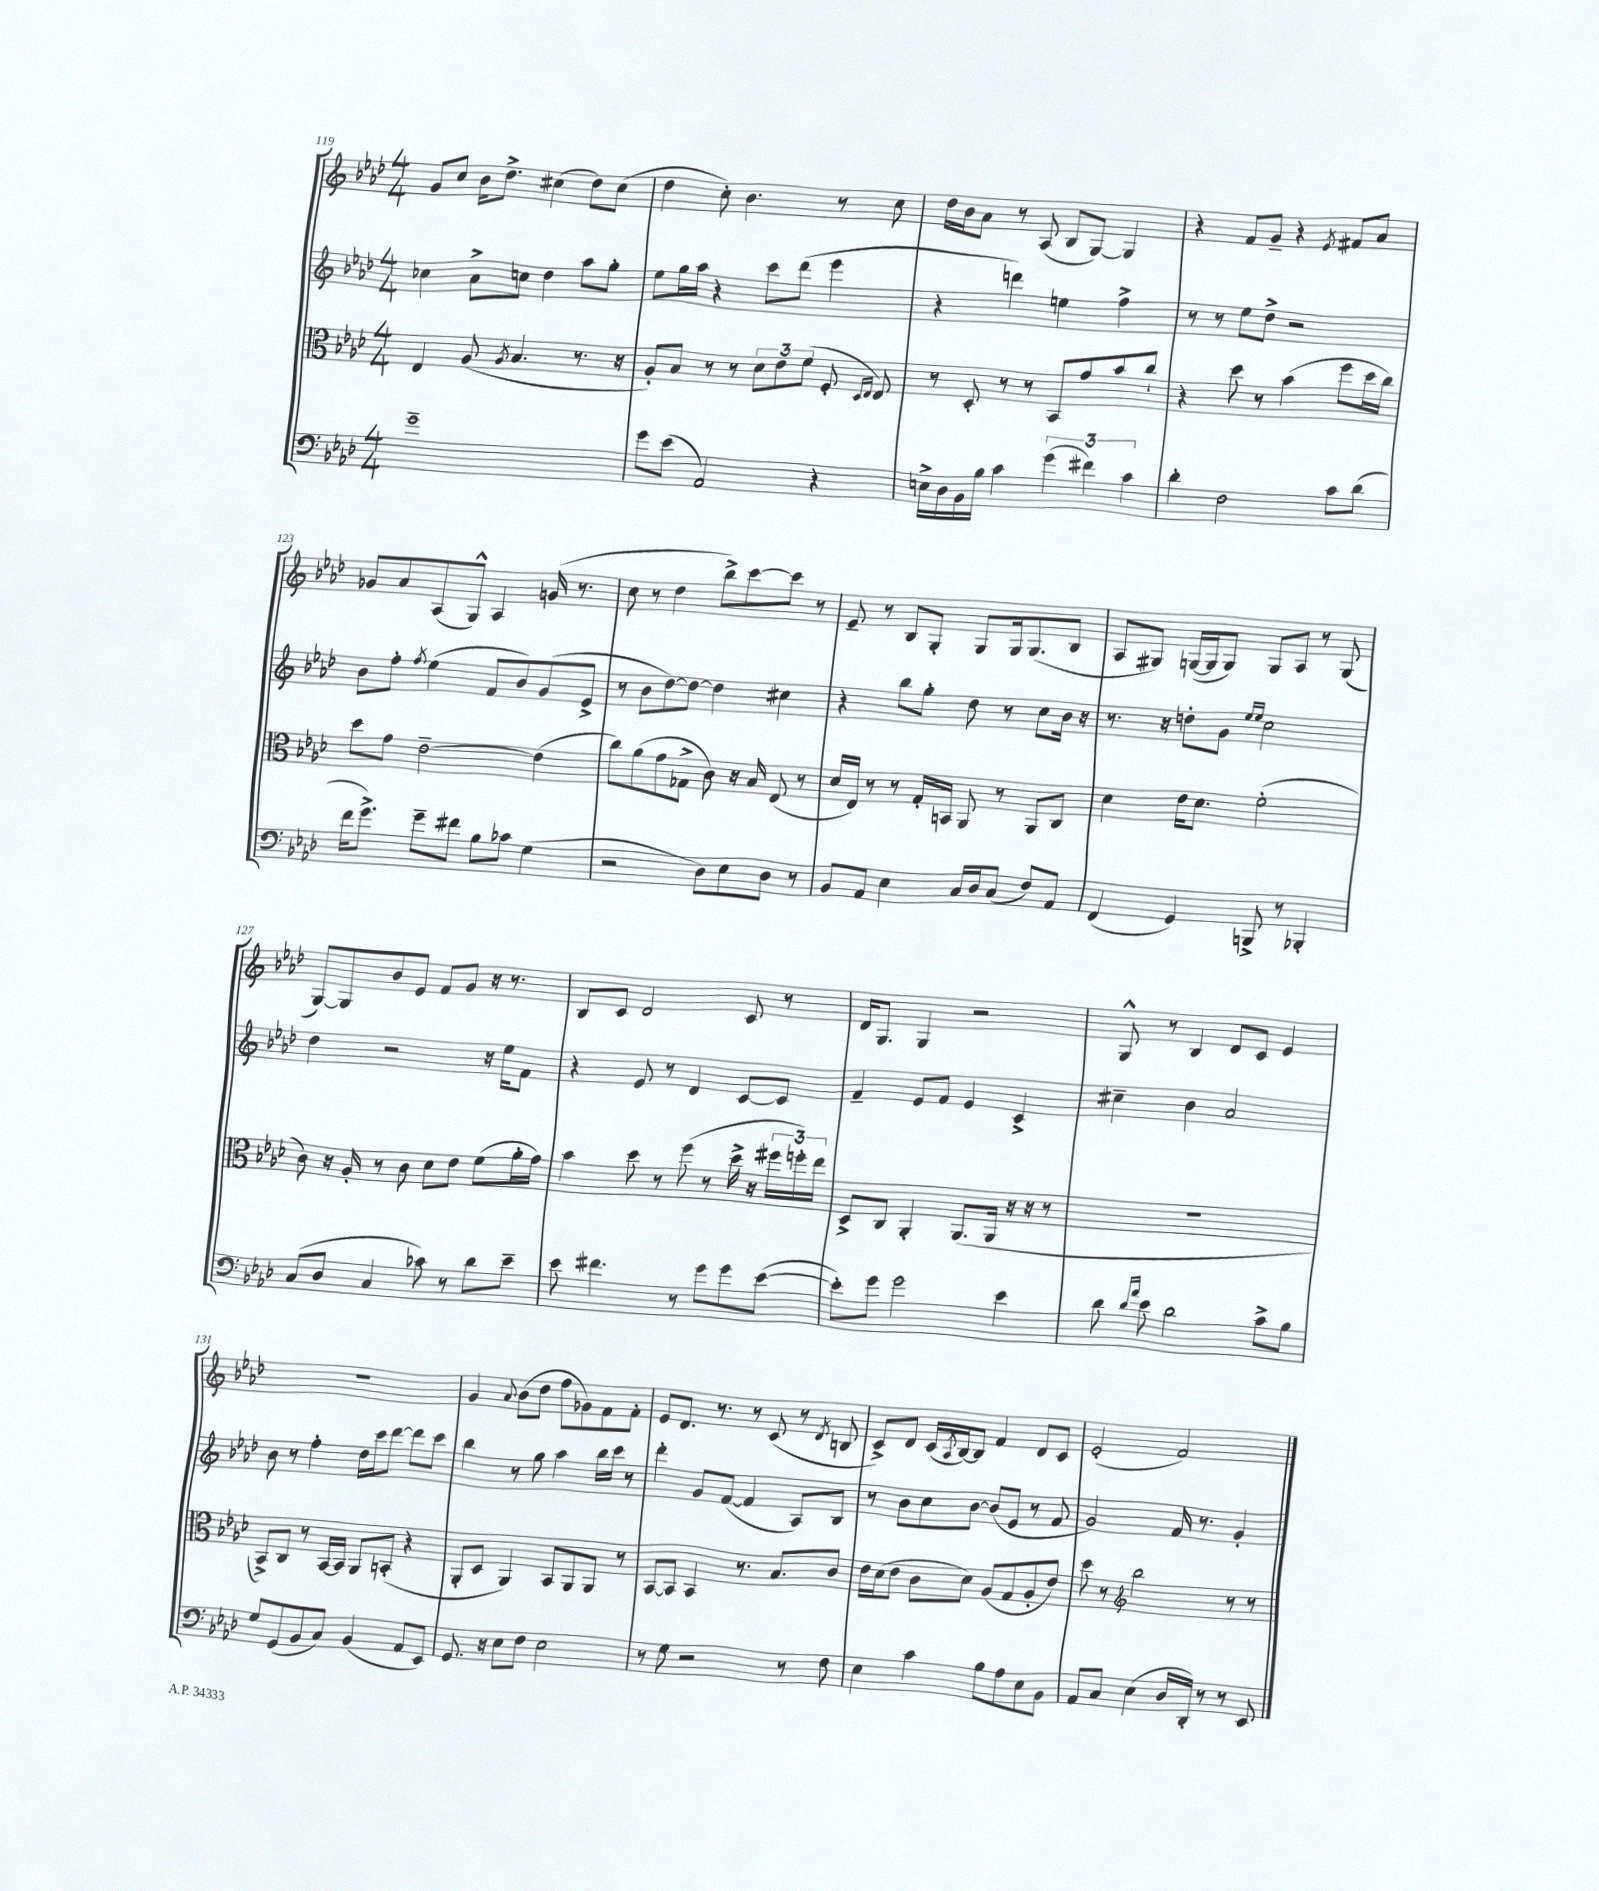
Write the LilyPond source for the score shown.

<<
\new StaffGroup <<
\new Staff = "s0" {
    \clef treble \key aes \major \numericTimeSignature \time 4/4
    g'8 c''8 bes'16 des''8.-> cis''4( des''8) cis''8( |
    des''4 c''8-.) bes'4. r8 c''8 |
    des''16 bes'16 aes'8 r8 aes8( bes8 g8~) g4 |
    r4 f'8 g'8-- r4 \acciaccatura { ees'8 } fis'8 aes'8 |
    ges'8 aes'8 aes8( g8-^) aes4 g'16( r8. |
    c''8 r8 des''4 bes''8->) c'''8~ c'''8 r8 |
    ees'8-- r8 bes8 g8-. g8 g16 g8.( bes8 |
    aes8 gis8) g16~( g16 g8) g8 aes8 r8 g8( |
    g8~) g8 bes'8 ees'8 f'8 g'8 r16 r8. |
    bes8 c'8 des'2 c'8 r8 |
    des'16 g8. g4 r2 |
    g8-^ r8 bes4 des'8 c'8 ees'4 |
    R1 |
    g'4 \appoggiatura { aes'8 } bes'8( des''8 f''8 ges'8) f'8 f'8-. |
    ees'8 des'8. r8. r8 c'8( r8 \acciaccatura { des'8 } b8 |
    c'8->) des'8 c'16( \acciaccatura { aes8 } bes16~) bes8 f'4 des'8 c'8 |
    ees'2-.( f'2) \bar "|." |
}
\new Staff = "s1" {
    \clef treble \key aes \major \numericTimeSignature \time 4/4
    ces''4 aes'8-> c''8 des''4 aes''8 g''8-. |
    ees''8 g''16 aes''16 r4 c'''8 des'''8( ees'''4 |
    r4 d'''4) e''4 f''4-> |
    r8 r8 ees''8 des''8-> r2 |
    bes'8 f''8-. \acciaccatura { f''8 } ees''4( f'8 bes'8) g'8( ees'8-> |
    r8 bes'8 des''8~) des''8~ des''4 cis''4 |
    r4 bes''8 g''8-. des''8 r8 c''8 bes'16 r16 |
    r8. r16 d''8-. g'8 \grace { ees''16 ees''16 } c''2 |
    des''4 r2 r16 ees''16 f'8 |
    r4 ees'8 r8 des'4 c'8~ c'8 |
    f'4-- ees'8 f'8 ees'4 c'4-> |
    cis''4-- bes'4 aes'2 |
    bes'8 r8 f''4-. des''16 c'''16 des'''8~ des'''8 c'''8 |
    bes''4 r8 g''8 aes''4 bes''16 c'''16 r8 |
    des'''4-. g'8 f'8~( f'4 aes8) bes8 |
    r8 bes'8 c''8 bes'8~ bes'8( ees'8 r8 f'8 |
    g'2) f'16 r8. g'4-. \bar "|." |
}
\new Staff = "s2" {
    \clef alto \key aes \major \numericTimeSignature \time 4/4
    ees4 aes8( \acciaccatura { aes8 } bes4. r8. r16 |
    aes8-.) bes8 r8 r8 \tuplet 3/2 { des'8 ees'8 f'8( } f8-. \grace { des16 ees16 } ees8) |
    r8 des8-. r8 r8 bes,8 g'8 bes'8 c''8-! |
    r4 des''8 r8 bes'4( f''8 des''16 c''16) |
    des''8 g'8 ees'2~-- ees'4( |
    c''8) aes'8( g'8 ges8-> c'8) r16 bes16 ees8( r8 |
    des'16 ees16) r8 r8 g16-. b,16 aes,8 r8 aes,8 c8 |
    des'4 ees'16 des'8. f'2-.( |
    c'8) r16 aes16-. r8 c'8 des'8 ees'8 f'8( aes'16-. g'16) |
    bes'4 des''8 r8 f''8( r8 des''16-> r16 \tuplet 3/2 { fis''16 f''16-.) ees''16 } |
    des8-> c8 aes,4-. aes,8.( aes,16 r16 r16 r8 |
    R1 |
    bes,8->) c8 r8 bes,16~ bes,16 aes,8 b,8-.( r4 |
    aes,8-. des8 aes,4) bes,8 aes,8 aes,8 r8 |
    bes,8~ bes,8 bes,4 r8. bes8. c'8 |
    ees'16 des'16( ees'8 c'8 des'8) aes8( g8 aes8-. ees'8) |
    des''8 r8 \clef treble bes''2 r8 r8 \bar "|." |
}
\new Staff = "s3" {
    \clef bass \key aes \major \numericTimeSignature \time 4/4
    g'1-- |
    g'8 ees'8( aes,2) r4 |
    e16-> des16 bes,16 bes16 c'4 \tuplet 3/2 { g'4( fis'4) c'4 } |
    des'4-. f2 c'8 des'8( |
    f'16 g'8.->) g'8-- fis'8 bes8 ces'8 g4( |
    r2 des8) ees8 des8 r8 |
    bes,8 aes,8 ees4 c16 des16 c8( f8) aes,8 |
    f,4( g,4) b,,8-> r8 bes,,4-. |
    c8( des8 c4 ces'8) r8 des'8 ees'8-- |
    ees'8 fis'4. r8 g'8 g'8 ees'8~( |
    ees'8-.) g'8 g'2 ees'4 |
    des'8 \grace { des'16 aes'16 } ees'8 des'2 c'8-> bes8 |
    g8 g,8( bes,8 c8) bes,4( aes,8 ees,8) |
    g,8. r16 ees8 f8 ees2 |
    r8 g8 r2 r8 f8 |
    ees4 c'4 bes8 aes8 ees8 bes,8 |
    aes,8 c8 ees4( des16 des,16-.) r8 r8 ees,8 \bar "|." |
}
>>
>>
\layout { \context { \Score currentBarNumber = #119 } }
